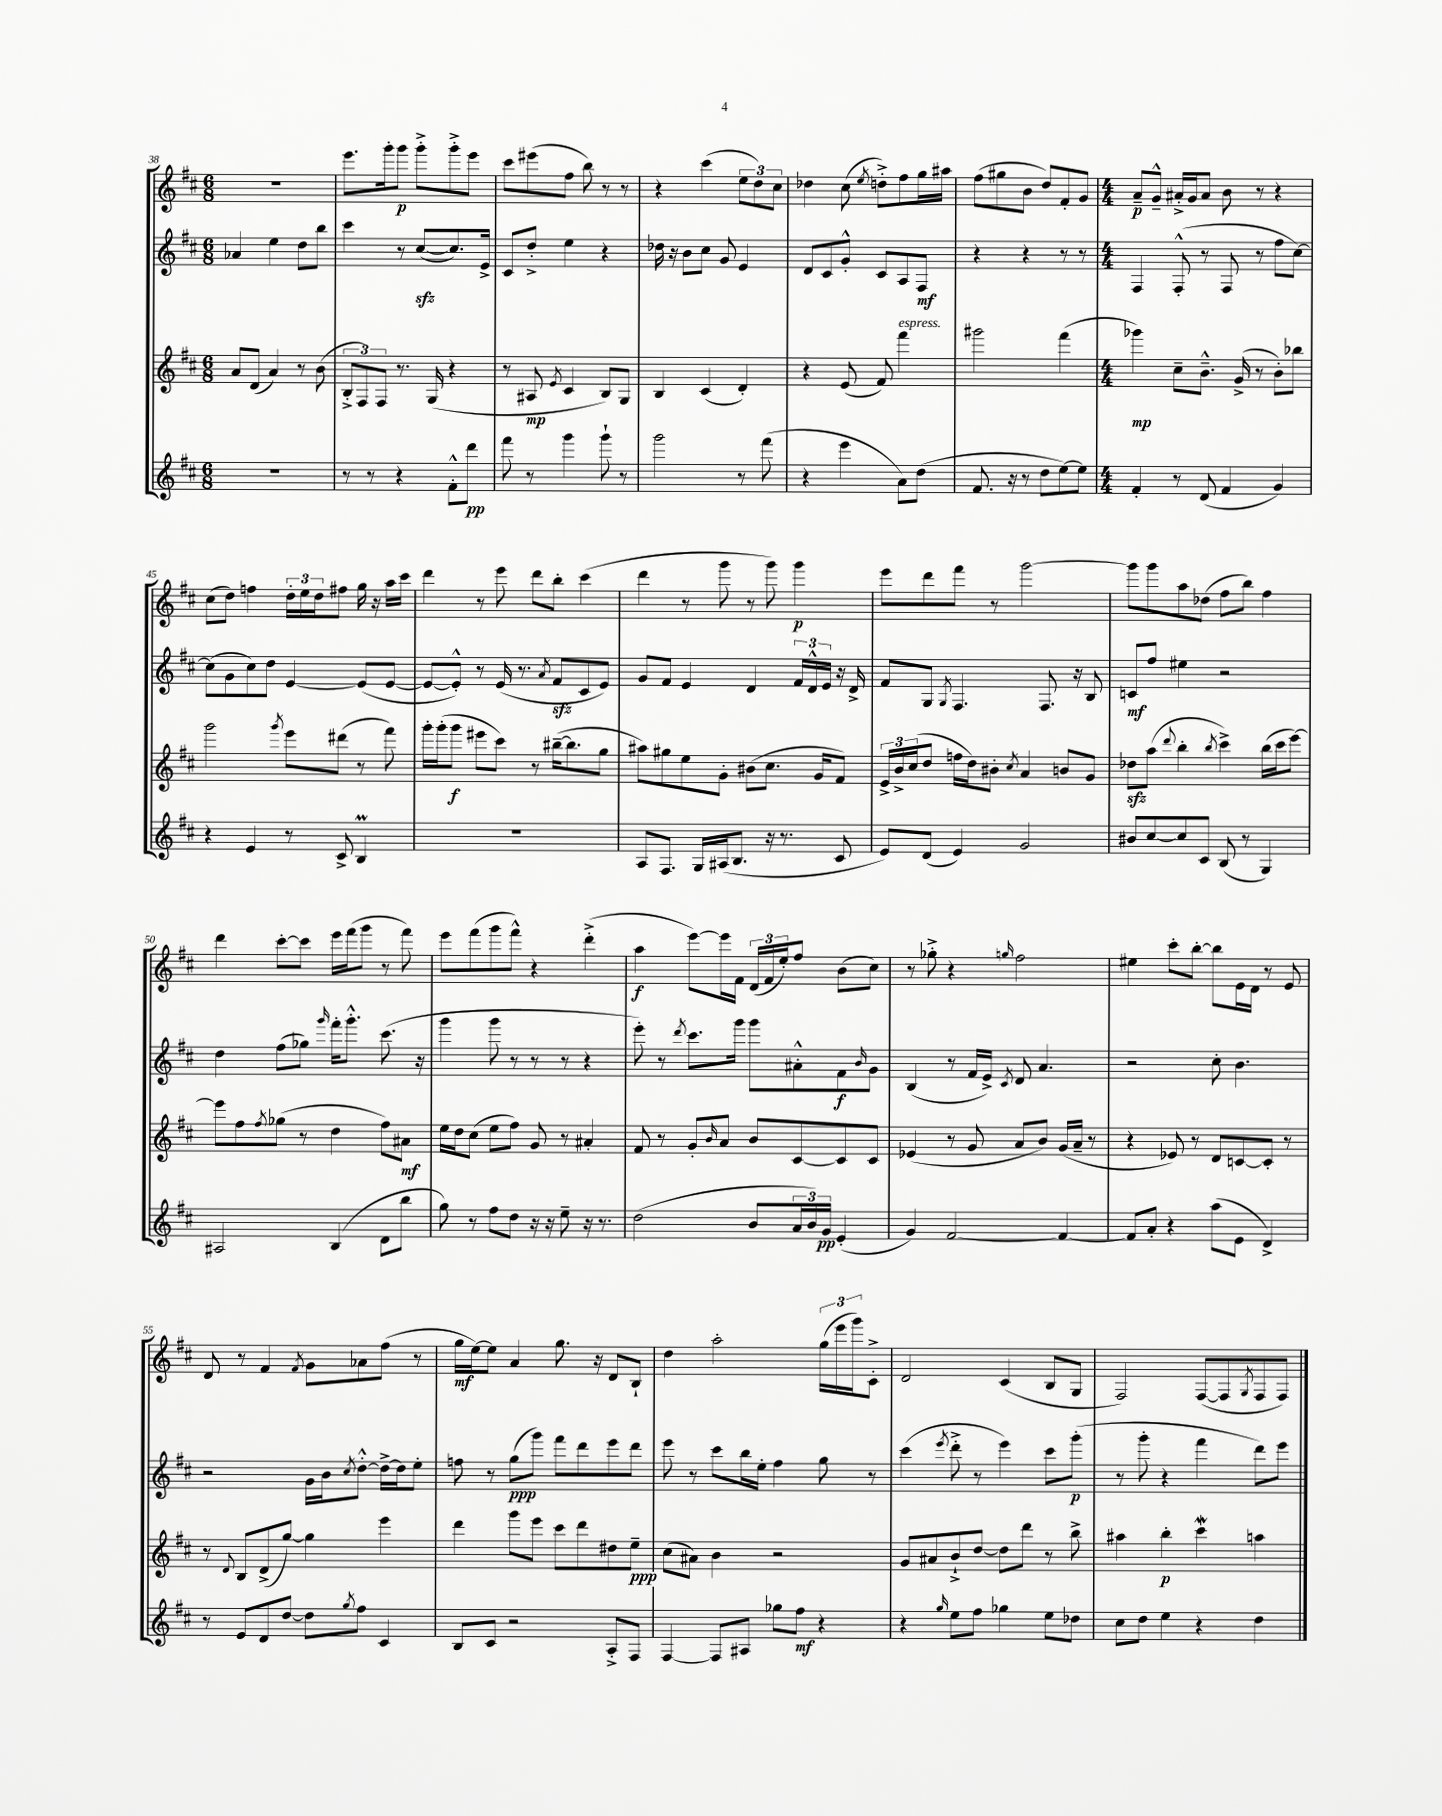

**kern	**kern	**kern	**kern
*staff4	*staff3	*staff2	*staff1
*clefG2	*clefG2	*clefG2	*clefG2
*k[f#c#]	*k[f#c#]	*k[f#c#]	*k[f#c#]
*M6/8	*M6/8	*M6/8	*M6/8
2.r	8a/L	4a-/	2.r
.	(8d/J	.	.
.	4a/)	4ee\	.
.	8r	8dd\L	.
.	(8b\	8bb\J	.
=	=	=	=
8r	12B'^/L	4ccc#\	8.eee\L
.	12F#/)	.	.
8r	.	.	.
.	12F#/J	.	.
.	.	.	16ggg'\k
4r	8.r	8r	8ggg\J
.	.	([8cc#/L	8ggg'^\L
.	(16G/	.	.
8f#'^^\L	4r	8.cc#/])	8ggg'^\
8ddd\J	.	.	8eee\J
.	.	16e^/Jk	.
=	=	=	=
8fff#\	8r	8c#/L	8ccc#\L
8r	8A#/	8dd'^/J	(8eee#\
.	8qe/	.	.
4ggg\	4c#/	4ee\	8ff#\J
.	.	.	8bb\)
8ggg`\	8B/L)	4r	8r
8r	8G/J	.	8r
=	=	=	=
2ggg\	4B/	16dd-\	4r
.	.	16r	.
.	.	8b\L	.
.	(4c#/	8cc#\J	(4ccc#\
.	.	8g/	.
8r	4d'/)	4e/	12ee\L
.	.	.	12dd\)
(8fff#\	.	.	.
.	.	.	12cc#\J
=	=	=	=
4r	4r	8d/L	4dd-\
.	.	8c#/	.
4eee\	(8e/	8g'^^/J	(8cc#\
.	.	.	8qee/
.	8f#/)	8c#/L	8dd'^\L)
8a\L)	4fff#\	8A/	8ff#\
(8dd\J	.	8F#/J	16gg\L
.	.	.	16aa#\JJ
=	=	=	=
8.f#/	2ggg#\	4r	(8ff#\L
.	.	.	8gg#\
16r	.	.	.
8r	.	4r	8b\J
8dd\L	.	.	8dd/L)
[8ee\)	(4fff#\	8r	8f#'/
8ee\]J	.	8r	8g/J
=	=	=	=
*M4/4	*M4/4	*M4/4	*M4/4
4f#'/	4ggg-\)	4F#/	8a~/L
.	.	.	8g~^^/J
8r	8cc#~\L	(8F#'^^/	16a#'^/LL
.	.	.	16g/J
(8d/	8.b~^^\J	8r	8a#/J
4f#/	.	8F#/	8b\
.	(16g^/	.	.
.	8r	8r	8r
4g/)	8b'\L)	8ff#\L	4r
.	8bb-\J	[8cc#\J)	.
=	=	=	=
4r	2ggg\	(8cc#\]L	(8cc#\L
.	.	8g\	8dd\J)
4e/	.	8cc#\)	4ff\
.	.	8dd\J	.
.	8qggg/	.	.
8r	8eee\L	[4e/	24dd'\LL
.	.	.	24ee\
.	.	.	24dd\J
8c#^/	(8ddd#\J	.	8ff#\J
4B/	8r	(8e/]L	16gg\
.	.	.	16r
.	8fff#\)	[8e/J	16aa\LL
.	.	.	16ccc#\JJ
=	=	=	=
1r	16ggg'\LL	8e/_L	4ddd\
.	(16ggg'\J	.	.
.	8ggg\J	8e'^^/]J)	.
.	8eee#\L	8r	8r
.	8ccc#\J)	(16e/	8eee\
.	.	8.r	.
.	8r	.	8ddd\L
.	.	8qa/	.
.	([16bb#~\LK	8f#/L	8bb'\J
.	8.bb#\]	.	.
.	.	8c#/	(4ccc#\
.	8gg\J	8e/J)	.
=	=	=	=
8A/L	8aa#\L)	8g/L	4ddd\
8.F#/J	8gg#\	8f#/J	.
.	8ee\	4e/	8r
16G/LL	.	.	.
(16A#/J	8g'\J	.	8ggg\
8.B/J	.	.	.
.	(8b#\L	4d/	8r
16r	8.cc#\J	.	8ggg\)
8.r	.	.	.
.	.	24f#/LL	4ggg\
.	.	24d^^/	.
.	16g/LK	.	.
.	.	24e/JJ	.
8c#/	8f#/J)	16r	.
.	.	16d^/	.
=	=	=	=
8e/L)	24e^/LL	8f#/L	8eee\L
.	24b^/	.	.
.	(24cc#/J	.	.
(8d/J	8dd/J	8G/J	8ddd\
.	.	8qG/	.
4e/)	16ff\LL	4.F#/	8fff#\J
.	16dd\J)	.	.
.	8b#'\J	.	8r
.	8qcc#/	.	.
2g/	4a/	.	[2ggg\
.	.	8.F#/	.
.	8b/L	.	.
.	.	16r	.
.	8g/J	8B/	.
=	=	=	=
8b#/L	8dd-\L	8c/L	8ggg\]L
[8cc#/	(8aa\J	8ff#/J	8ggg\
.	8qqddd/	.	.
8cc#/]	4bb'\	4ee#\	8aa\
8c#/J	.	.	(8dd-\J
.	8qbb/	.	.
(8B/	4ccc#^\)	2r	8ff#\L
8r	.	.	8bb\J)
4G/)	(16bb\LL	.	4ff#\
.	16ccc#\J	.	.
.	[8eee\J)	.	.
=	=	=	=
2A#/	8eee\]L	4dd\	4ddd\
.	8ff#\	.	.
.	8qff#/	.	.
.	(8gg-\J	(8ff#\L	[8ccc#'\L
.	8r	8gg-\J)	8ccc#\]J
.	.	16qqggg/	.
(4B/	4dd\	16fff#'\LK	16eee\LL
.	.	8.ggg'^^\J	(16fff#\J
.	.	.	8ggg\J
8d\L	8ff#\L)	(8.ccc#\	8r
8bb\J	8a#\J	.	8fff#\)
.	.	16r	.
=	=	=	=
8gg\)	16ee\LL	4ggg\	8eee\L
.	16dd\J	.	.
8r	(8cc#\J	.	(8fff#\
8ff#\L	8ee\L	8ggg\	8ggg\
8dd\J	8ff#\J)	8r	8fff#^^\J)
16r	8g/	8r	4r
16r	.	.	.
8ee~\	8r	8r	.
16r	4a#'/	4r	(4ddd'^\
8.r	.	.	.
=	=	=	=
(2dd\	8f#/	8eee'\)	4aa\
.	8r	8r	.
.	.	8qddd/	.
.	8g'/L	8.ccc#\L	[8eee\L)
.	16qqb/	.	.
.	8a/J	.	16eee\]L
.	.	16ggg\Jk	16f#\JJ
8b/L	8b/L	8ggg\L	(24d/LL
.	.	.	24f#/
.	.	.	24ee'/J)
24a/L	[8c#/	8a#'^^\	8ff#/J
24b/)	.	.	.
24g/JJ	.	.	.
(4e'/	8c#/]	8f#\	(8b\L
.	.	16qqb/	.
.	8c#/J	8g\J	8cc#\J)
=	=	=	=
4g/)	(4e-/	(4B/	8r
.	.	.	8gg-'^\
[2f#/	8r	8r	4r
.	8g/	16f#/LL	.
.	.	16e^/JJ)	.
.	.	8qc#/	16qqgg/
.	8a/L	8d/	2ff#\
.	8b/J)	4.a/	.
4f#/_	(16g/LL	.	.
.	16a~/JJ	.	.
.	8r	.	.
=	=	=	=
8f#/]L	4r	2r	4ee#\
8a'/J	.	.	.
4r	8e-/)	.	8ccc#'\L
.	8r	.	[8bb'\J
(8aa\L	8d/L	8cc#'\	8bb\]L
8e\J	[8c/	4.b\	16e\L
.	.	.	16d\JJ
4d^/)	8c'/]J	.	8r
.	8r	.	8e/
=	=	=	=
8r	8r	2r	8d/
.	8qqd/	.	.
8e/L	8B/L	.	8r
8d/	(8d^/	.	4f#/
[8dd/J	[8gg/J)	.	.
.	.	.	8qf#/
8dd\]L	4gg\]	16g\LL	8g\L
.	.	16b\J	.
8qgg/	.	8qcc#/	.
8ff#\J	.	[8dd'^^\J	8a-\
4c#/	4eee\	16dd^\_LL	(8ff#\J
.	.	16dd\]J	.
.	.	8ee'\J	8r
=	=	=	=
8B/L	4ddd\	8ff\	16gg\LL
.	.	.	[16ee\J)
8c#/J	.	8r	8ee\]J
2r	8ggg\L	(8gg\L	4a/
.	8eee\J	8ggg\J)	.
.	8ccc#\L	8fff#\L	8.gg\
.	8ddd\	8ddd\	.
.	.	.	16r
8A'^/L	8dd#\	8eee\	8d/L
8F#/J	8ee~\J	8ddd\J	8B`/J
=	=	=	=
[4F#/	(8cc#\L	8eee\	4dd\
.	8a#\J)	8r	.
8F#/]L	4b\	8ccc#\L	2aa'\
8A#/J	.	16bb\L	.
.	.	16ee'\JJ	.
8gg-\L	2r	4ff#\	.
8ff#\J	.	.	.
4r	.	8gg\	(24gg\LL
.	.	.	24eee\
.	.	.	24ggg\J)
.	.	8r	8c#'^\J
=	=	=	=
4r	8g/L	(4ccc#\	2d/
.	8a#/	.	.
16qqgg/	.	8qeee/	.
8ee\L	8b`^/	8ddd'^\	.
8ff#\J	[8dd/J	8r	.
4gg-\	8dd\]L	4eee\)	(4c#/
.	8ddd\J	.	.
8ee\L	8r	8ccc#\L	8B/L
8dd-\J	8bb^\	(8ggg'\J	8G/J
=	=	=	=
8cc#\L	4aa#\	8r	2F#/)
8dd\J	.	8ggg'\	.
4ee\	4bb'\	4r	.
4r	4ccc#\	4fff#\	([8F#/L
.	.	.	8F#/]
.	.	.	8qG/
4dd\	4aa\	8ddd\L)	8F#/
.	.	8eee\J	8F#/J)
==	==	==	==
*-	*-	*-	*-
